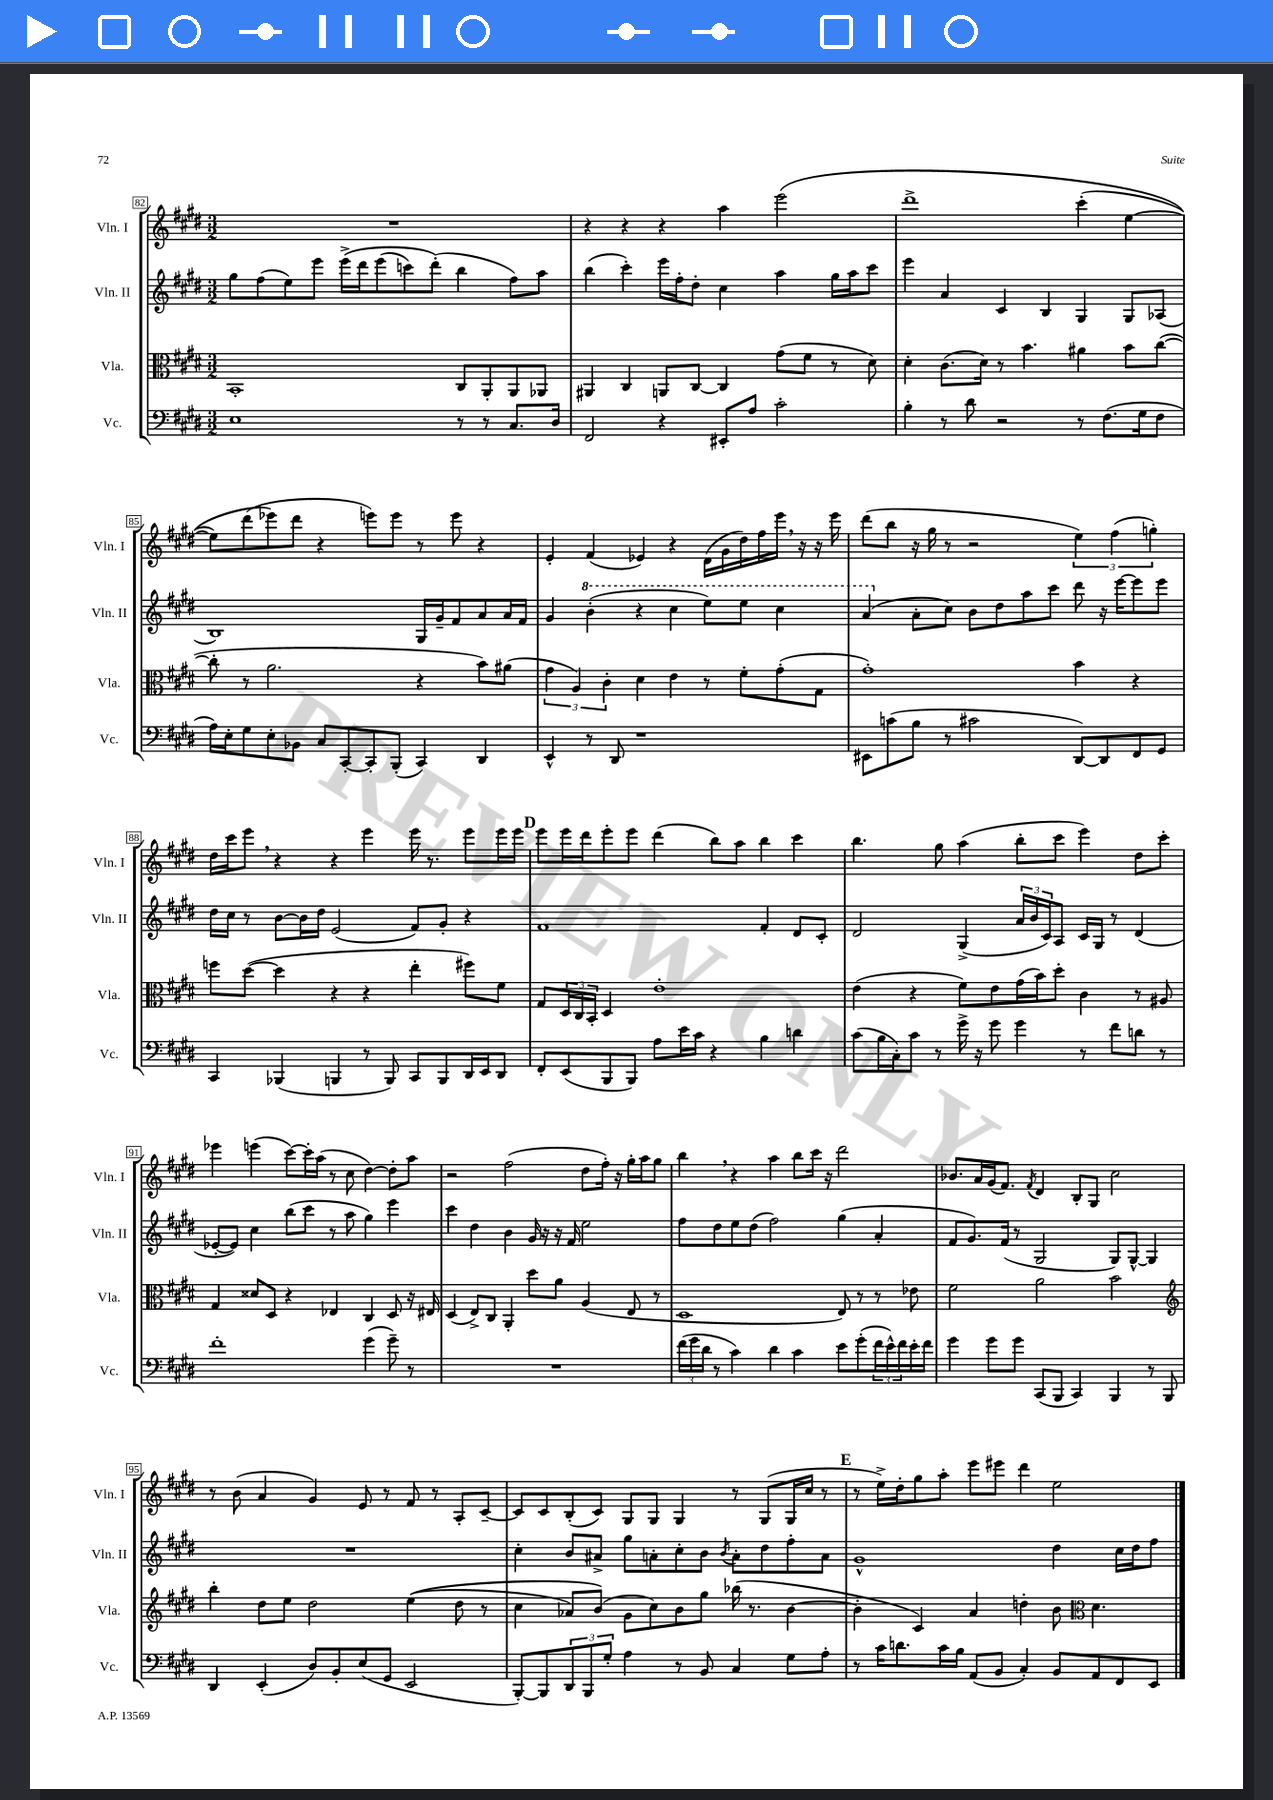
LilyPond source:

<<
\new StaffGroup <<
\new Staff = "s0" \with { instrumentName = "Vln. I" shortInstrumentName = "Vln. I" } {
    \clef treble \key e \major \numericTimeSignature \time 3/2
    R1. |
    r4 r4 r4 a''4 e'''2\( |
    dis'''1-> cis'''4-.( e''4~ |
    e''8) dis'''8( ees'''8\) dis'''8 r4 e'''8) e'''8 r8 e'''8 r4 |
    e'4-. fis'4( ees'4) r4 dis'16( gis'16 dis''16) fis''16 e'''16 \breathe r16 r16 e'''16 |
    dis'''8( b''8 r16 gis''16 r8 r2 \tuplet 3/2 { e''4) fis''4( g''4-.) } |
    dis''16 cis'''16 e'''8 \breathe r4 r4 e'''4 e'''16 r8. e'''8 e'''16 e'''16 |
    \mark \markup { \bold "D" } e'''8 e'''16 dis'''16 e'''8-. e'''8 dis'''4( b''8) a''8 b''4 cis'''4 |
    b''4. gis''8 a''4( b''8-. cis'''8 e'''4) dis''8 cis'''8-. |
    ees'''4 e'''4( cis'''8~) cis'''16-. a''16( r8 cis''8 dis''4~) dis''8-. a''8 |
    r2 fis''2( dis''8 fis''16-.) r16 gis''16-. a''16 gis''8 |
    b''4 \breathe r4 a''4 b''8 cis'''16 r16 dis'''2 |
    bes'8. a'16 gis'16( fis'8.) \acciaccatura { fis'8 } dis'4 b8-. gis8 cis''2 |
    r8 b'8( a'4 gis'4) e'8 r8 fis'8 r8 a8-. cis'8~-- |
    cis'8 cis'8 b8-.( cis'8) gis8 gis8 gis4 r8 gis8( gis16 cis''16 r8 |
    \mark \markup { \bold "E" } r8 e''16->) dis''16-. gis''8 a''8-. e'''8 eis'''8 dis'''4 e''2 \bar "|." |
}
\new Staff = "s1" \with { instrumentName = "Vln. II" shortInstrumentName = "Vln. II" } {
    \clef treble \key e \major \numericTimeSignature \time 3/2
    gis''8 fis''8( e''8) e'''8 e'''16->\( dis'''16 e'''8( c'''8) dis'''8-.(\) b''4 fis''8) a''8 |
    b''4( cis'''4-.) e'''16 fis''16-. dis''8-. cis''4 a''4 gis''16 a''16 cis'''8 |
    e'''4 a'4 cis'4 b4 gis4 gis8 aes8( |
    b1) gis16 gis'16-- fis'8 a'8 a'16 fis'16 |
    gis'4 \ottava #1 b''4-.( r4 cis'''4 e'''8) e'''8 cis'''4 |
    a''4( \ottava #0 a'8-. cis''8) b'8 dis''8 a''8 cis'''8 dis'''8 r16 e'''16~ e'''8 e'''8 |
    dis''16 cis''16 r8 b'8~ b'16 dis''16 e'2( fis'8) gis'8-. r4 |
    \mark \markup { \bold "D" } fis'1 fis'4-. dis'8 cis'8-. |
    dis'2 gis4->( \tuplet 3/2 { a'16 b'16 cis'16) } a8 cis'16 gis16 r8 dis'4( |
    ees'8~-. ees'8) cis''4 b''8( cis'''8 r8 a''8 gis''4) e'''4 |
    cis'''4 dis''4 b'4 gis'16 r16 r16 fis'16 e''2 |
    fis''8 dis''8 e''8 dis''8( fis''2) gis''4( a'4-. |
    fis'8 gis'8.) fis'16( r8 gis2 gis8) gis8~-^ gis4 |
    R1. |
    cis''4-. b'8 ais'8-> gis''8 a'8-. cis''8-. b'8 \acciaccatura { b'8 } a'8-. dis''8 fis''8-. a'8 |
    \mark \markup { \bold "E" } gis'1-^ dis''4 cis''16 dis''16 fis''8 \bar "|." |
}
\new Staff = "s2" \with { instrumentName = "Vla." shortInstrumentName = "Vla." } {
    \clef alto \key e \major \numericTimeSignature \time 3/2
    b,1-. cis8 a,8-. a,8 aes,8 |
    ais,4 cis4 a,8 cis8~ cis4 gis'8( fis'8 r8 dis'8) |
    dis'4-. cis'8.( dis'16) r8 b'4. ais'4 b'8 cis''8~( |
    cis''8-. r8 a'2. r4 b'8) ais'8( |
    \tuplet 3/2 { gis'4 a4) cis'4-. } dis'4 e'4 r8 fis'8-. gis'8-.( gis8 |
    gis'1-.) b'4 r4 |
    f''8 dis''8~( dis''4 r4 r4 e''4-. fis''8) fis'8 |
    \mark \markup { \bold "D" } gis8 \tuplet 3/2 { dis16 cis16 b,16-. } dis4 e'1-. |
    e'4( r4 fis'8) e'8 gis'16( b'16) dis''8-. cis'4 r8 ais8 |
    gis4 disis'8 dis8 r4 ees4 cis4 dis8 r16 eis16 |
    dis4( e8->) cis8 a,4-. dis''8 a'8 a4( e8 r8 |
    dis1 e8) r8 r8 ees'8 |
    fis'2 a'2 b'2 |
    \clef treble b''4-. dis''8 e''8 dis''2 e''4(\( dis''8 r8 |
    cis''4 aes'8) b'8(\) gis'8 cis''8) b'8 gis''8 bes''16( r8. b'4~ |
    \mark \markup { \bold "E" } b'4-. cis'4) a'4 d''4-. b'8 \clef alto dis'4. \bar "|." |
}
\new Staff = "s3" \with { instrumentName = "Vc." shortInstrumentName = "Vc." } {
    \clef bass \key e \major \numericTimeSignature \time 3/2
    e1 r8 r8 cis8. dis16 |
    fis,2 r4 eis,8-. a8 cis'2-. |
    b4-. r8 dis'8 r2 r8 fis8.( gis16 fis8 |
    a16) e16-. gis8 e8-. bes,8 cis8 cis,8~-. cis,8-. b,,8-.( cis,4) dis,4 |
    e,4-^ r8 dis,8 r1 |
    eis,8 c'8( b8 r8 cis'2 dis,8~) dis,8 fis,8 gis,8 |
    cis,4 bes,,4( b,,4 r8 b,,8) cis,8 b,,8 dis,16 e,16 dis,8 |
    \mark \markup { \bold "D" } fis,8-. e,8( b,,8 b,,8) a8 e'16 cis'16 r4 b4 d'4 |
    cis'8( b16 cis16-.) cis'8 r8 gis'16-> r16 gis'8 gis'4 r8 fis'8 d'8 r8 |
    fis'1-. gis'4( gis'8--) r8 |
    R1. |
    \tuplet 3/2 { fis'16( gis'16 dis'16 } r8 cis'4) dis'4 cis'4 e'8 gis'8-.( \tuplet 3/2 { fis'16 e'16-^) fis'16 } e'16-. fis'16 |
    gis'4 gis'8 gis'8 cis,8( b,,8 cis,4) b,,4 r8 b,,8 |
    dis,4 e,4-.( dis8) b,8-. e8( gis,8 e,2 |
    b,,8~-.) b,,8 \tuplet 3/2 { dis,8 b,,8 gis8-. } a4 r8 b,8 cis4 gis8 a8-. |
    \mark \markup { \bold "E" } r8 cis'16 d'8. cis'16 b16 a,8( b,8 cis4-.) b,8 a,8 fis,8 e,8 \bar "|." |
}
>>
>>
\layout { \context { \Score currentBarNumber = #82 \override BarNumber.stencil = #(make-stencil-boxer 0.1 0.3 ly:text-interface::print) } }
